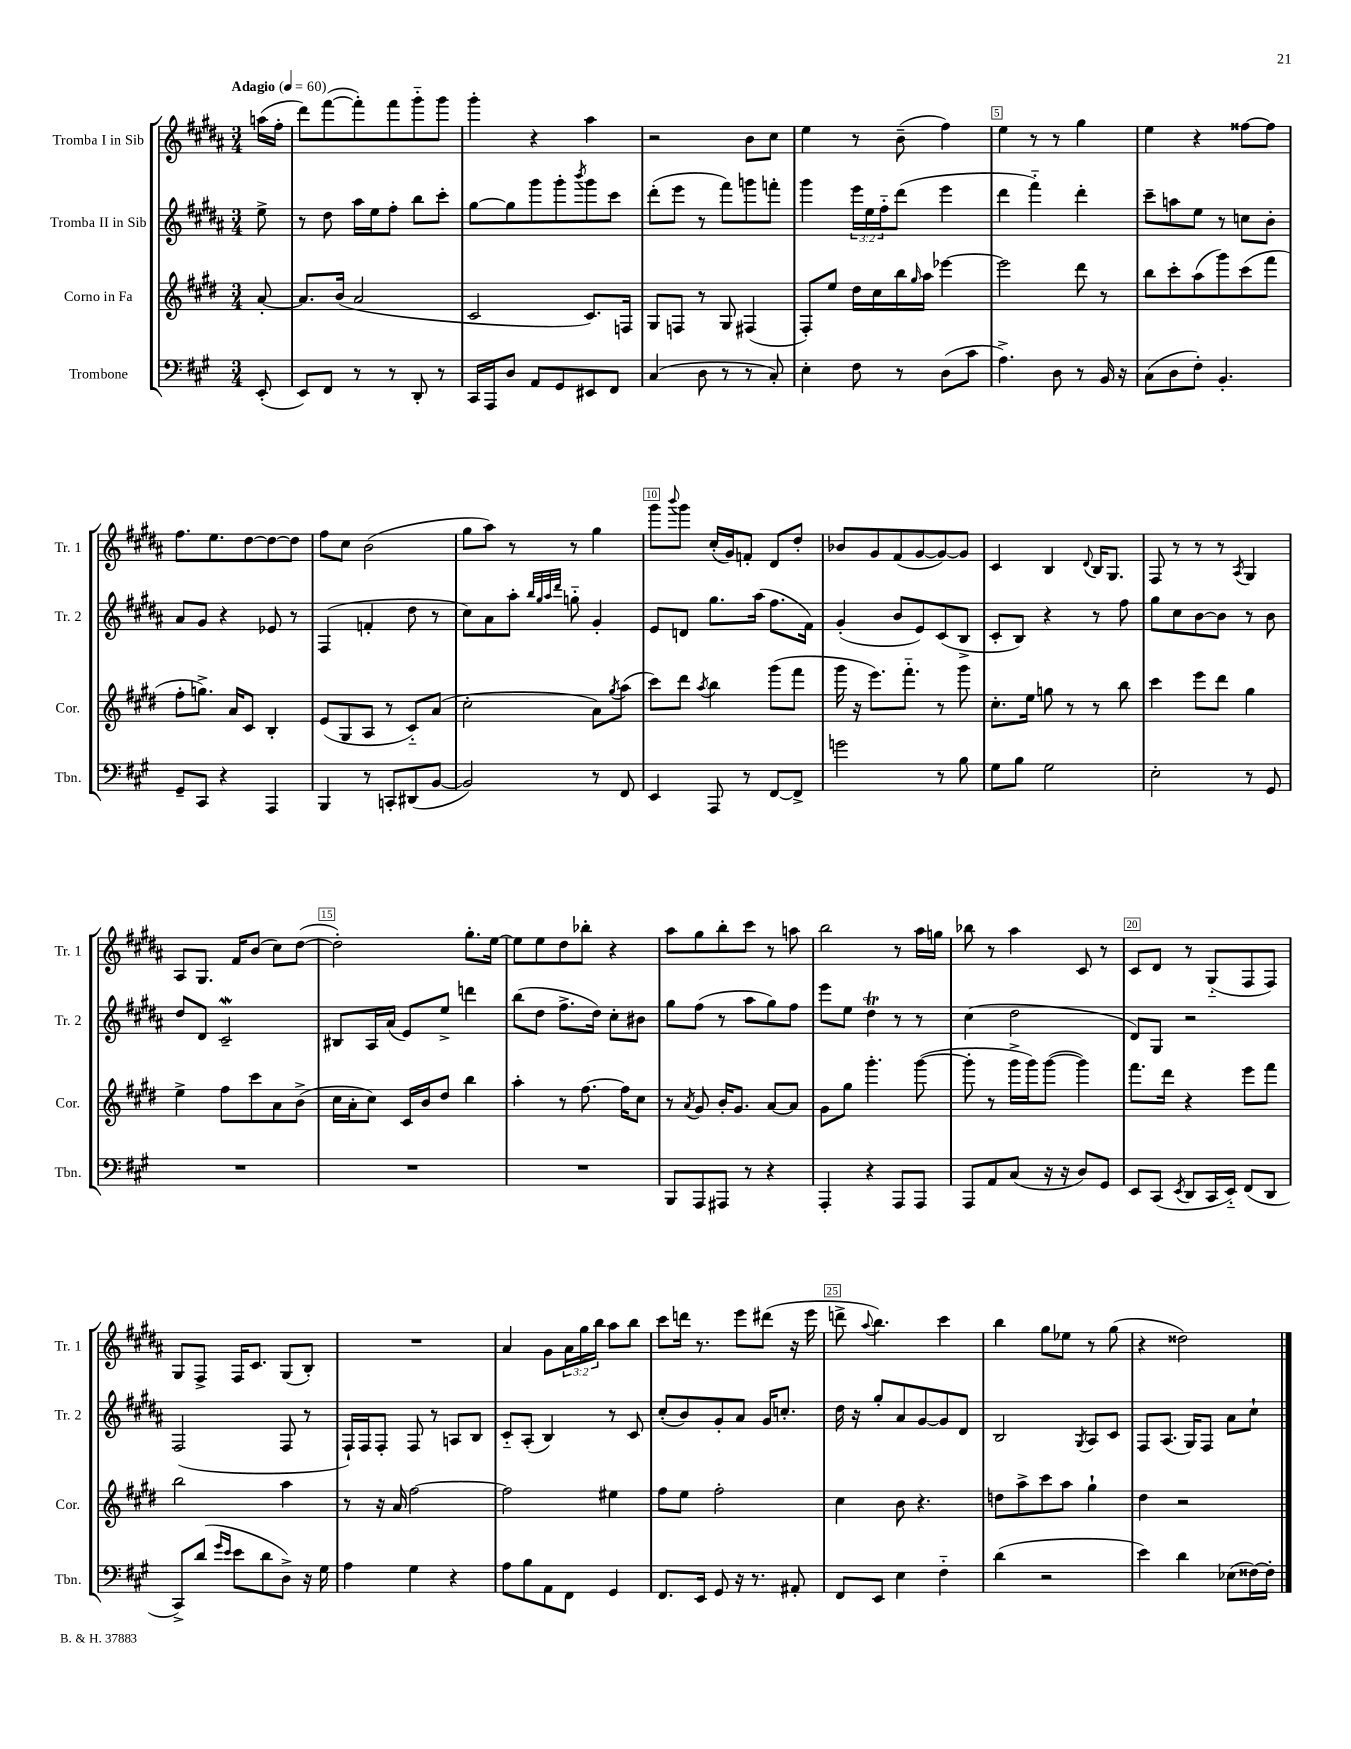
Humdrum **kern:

**kern	**kern	**kern	**kern
*staff4	*staff3	*staff2	*staff1
*clefF4	*clefG2	*clefG2	*clefG2
*k[f#c#g#]	*k[f#c#g#d#]	*k[f#c#g#d#a#]	*k[f#c#g#d#a#]
*M3/4	*M3/4	*M3/4	*M3/4
*MM60	*MM60	*MM60	*MM60
(8EE'	[8a'	8ee^	(16aa
.	.	.	16ff#'
=	=	=	=
8EE)	8.a]	8r	8ddd#)
8FF#	.	8dd#	([8fff#
.	(16b	.	.
8r	2a	16aa#	8fff#'])
.	.	16ee	.
8r	.	8ff#'	8fff#
8DD'	.	8bb	8ggg#'~
8r	.	8ccc#'	8ggg#
=	=	=	=
16CC#	2c#	[8gg#	4ggg#'
16AAA	.	.	.
8D	.	8gg#]	.
8AA	.	8ggg#	4r
8GG#	.	8ggg#'	.
.	.	8qbbb	.
8EE#	8.c#)	8ggg#	4aa#
8FF#	.	8ccc#	.
.	16F	.	.
=	=	=	=
(4C#	8G#	(8ddd#'	2r
.	8F	8eee	.
8D	8r	8r	.
8r	8G#	8fff#)	.
8r	(4F#	8ggg	8b
8C#')	.	8fff'	8cc#
=	=	=	=
4E'	8F#')	4ggg#	4ee
.	8ee	.	.
8F#	16dd#	24eee	8r
.	.	24ee	.
.	16cc#	.	.
.	.	24ff#'~	.
8r	16bb	(8ddd#	(8b~
.	16qqgg#	.	.
.	16aa	.	.
(8D	[4eee-	4eee	4ff#)
8c#	.	.	.
=	=	=	=
4.A^)	2eee-]	4ddd#	4ee
.	.	4fff#'~)	8r
8D	.	.	8r
8r	8ddd#	4ddd#'	4gg#
16BB	8r	.	.
16r	.	.	.
=	=	=	=
(8C#	8bb	8ccc#~	4ee
8D	8ccc#'	8aa	.
8F#')	(8aa	8ee	4r
4.BB'	8ggg#)	8r	.
.	(8ccc#	8cc	[8ff##
.	8fff#	8b'	8ff##]
=	=	=	=
8GG#~	8ff#'	8a#	8.ff#
8CC#	8.gg^)	8g#	.
.	.	.	8.ee
4r	.	4r	.
.	16a	.	.
.	8c#	.	[8dd#
4AAA	4B'	8e-	8dd#_
.	.	8r	8dd#]
=	=	=	=
4BBB	(8e	(4F#	8ff#
.	8G#	.	8cc#
8r	8A	4f'	(2b
8CC'	8r	.	.
(8DD#	8c#'~)	8dd#	.
[8BB	(8a	8r	.
=	=	=	=
2BB])	2cc#'	8cc#)	8gg#
.	.	8a#	8aa#)
.	.	8aa#'	8r
.	.	32qqbb	.
.	.	32qqgg#	.
.	.	32qqaa#	.
.	.	32qqddd#	.
.	.	8gg'~	8r
8r	8a)	4g#'	4gg#
.	8qgg#	.	.
8FF#	(8aa	.	.
=	=	=	=
4EE	8ccc#)	8e	8ggg#
.	.	.	8qqbbb
.	8ddd#	8d	8ggg#
.	8qaa	.	.
8AAA	4bb	8.gg#	(16cc#'
.	.	.	16g#)
8r	.	.	8f'
.	.	(16aa#	.
[8FF#	(8ggg#	8.ff#	8d#
8FF#^]	8fff#	.	8dd#'
.	.	16f#)	.
=	=	=	=
2g	16ggg#	(4g#'	8b-
.	16r	.	.
.	8.eee)	.	8g#
.	.	8b	(8f#
.	8.fff#'~	.	.
.	.	8e)	[8g#
8r	8r	(8c#	8g#_)
8B	8ggg#	8B^	8g#]
=	=	=	=
8G#	8.cc#'	8c#'	4c#
8B	.	8B)	.
.	16ee	.	.
2G#	8gg	4r	4B
.	8r	.	.
.	.	.	8qqd#
.	8r	8r	16B
.	.	.	8.G#
.	8bb	8ff#	.
=	=	=	=
2E'	4ccc#	8gg#	8F#
.	.	8cc#	8r
.	8eee	[8b	8r
.	8ddd#	8b]	8r
.	.	.	8qA#
8r	4gg#	8r	4G#
8GG#	.	8b	.
=	=	=	=
2.r	4ee^	8dd#	8A#
.	.	8d#	8.G#
.	8ff#	2c#~	.
.	.	.	16f#
.	8ccc#	.	(8b
.	8a	.	8cc#)
.	(8b^	.	([8dd#
=	=	=	=
2.r	16cc#	8B#	2dd#'])
.	16a'	.	.
.	8cc#)	16A#	.
.	.	(16a#	.
.	16c#	8e)	.
.	16b	.	.
.	8dd#	8ee^	.
.	4bb	4ddd	8.gg#'
.	.	.	[16ee
=	=	=	=
2.r	4aa'	(8bb	8ee]
.	.	8dd#	8ee
.	8r	8.ff#^	8dd#
.	[8.ff#	.	8bb-'
.	.	16dd#)	.
.	.	8cc#'	4r
.	16ff#]	.	.
.	8cc#	8b#	.
=	=	=	=
8BBB	8r	8gg#	8aa#
.	8qa	.	.
8AAA	8g#	(8ff#	8gg#
8AAA#	16b'	8r	8bb'
.	8.g#	.	.
8r	.	8aa#	8ccc#
4r	[8a	8gg#)	8r
.	8a]	8ff#	8aa
=	=	=	=
4AAA'	8g#	8eee	2bb
.	8gg#	8ee	.
4r	4.ggg#'	4dd#	.
8AAA	.	8r	8r
8AAA	([8ggg#	8r	16aa#
.	.	.	16gg
=	=	=	=
8AAA	8ggg#']	(4cc#	8bb-
8AA	8r	.	8r
(8C#	16ggg#^	2dd#	4aa#
.	16ggg#)	.	.
16r	([8ggg#	.	.
16r	.	.	.
8D)	4ggg#])	.	8c#
8GG#	.	.	8r
=	=	=	=
8EE	8.fff#	8d#)	8c#
(8CC#	.	8G#	8d#
.	16ddd#	.	.
8qEE	.	.	.
8DD	4r	2r	8r
16CC#	.	.	(8G#'~
16EE'~)	.	.	.
(8FF#	8eee	.	8F#
8DD	8fff#	.	8F#)
=	=	=	=
8CC#^)	2bb	(2F#	8G#
(8d	.	.	8F#^
16qqg#	.	.	.
16qqe	.	.	.
8e	.	.	16F#
.	.	.	8.c#
8d	.	.	.
8D^)	4aa	8F#	(8G#
16r	.	8r	8B')
16G#	.	.	.
=	=	=	=
4A	8r	16F#`)	2.r
.	.	16F#	.
.	16r	8F#'	.
.	16a	.	.
4G#	[2ff#	8F#	.
.	.	8r	.
4r	.	8A	.
.	.	8B	.
=	=	=	=
8A	2ff#]	8c#'~	4a#
8B	.	(8A#'	.
8AA	.	4B)	8g#
8FF#	.	.	24a#
.	.	.	24gg#
.	.	.	24bb
4GG#	4ee#	8r	8aa#
.	.	8c#	8bb
=	=	=	=
8.FF#	8ff#	(8cc#'	8ccc#
.	8ee	8b)	16ddd
16EE	.	.	8.r
8GG#	2ff#'	8g#'	.
16r	.	8a#	8eee
8.r	.	.	.
.	.	16g#	(8ddd#
.	.	8.cc'	.
8AA#'	.	.	16r
.	.	.	16eee
=	=	=	=
8FF#	4cc#	16dd#	8ddd^
.	.	16r	.
.	.	.	8qqaa#
8EE	.	8gg#'	4.bb)
4E	8b	8a#	.
.	4.r	[8g#	.
4F#'~	.	8g#]	4ccc#
.	.	8d#	.
=	=	=	=
(4d	8dd	2B	4bb
.	8aa^	.	.
2r	8ccc#	.	8gg#
.	8aa	.	8ee-
.	.	8qG#	.
.	4gg#`	8A#	8r
.	.	8c#	(8gg#
=	=	=	=
4e)	4dd#	8F#	4r
.	.	(8.A#	.
4d	2r	.	2dd##)
.	.	16G#)	.
.	.	8F#	.
(8E-	.	8a#	.
[16F##)	.	8cc#`	.
16F##']	.	.	.
==	==	==	==
*-	*-	*-	*-
